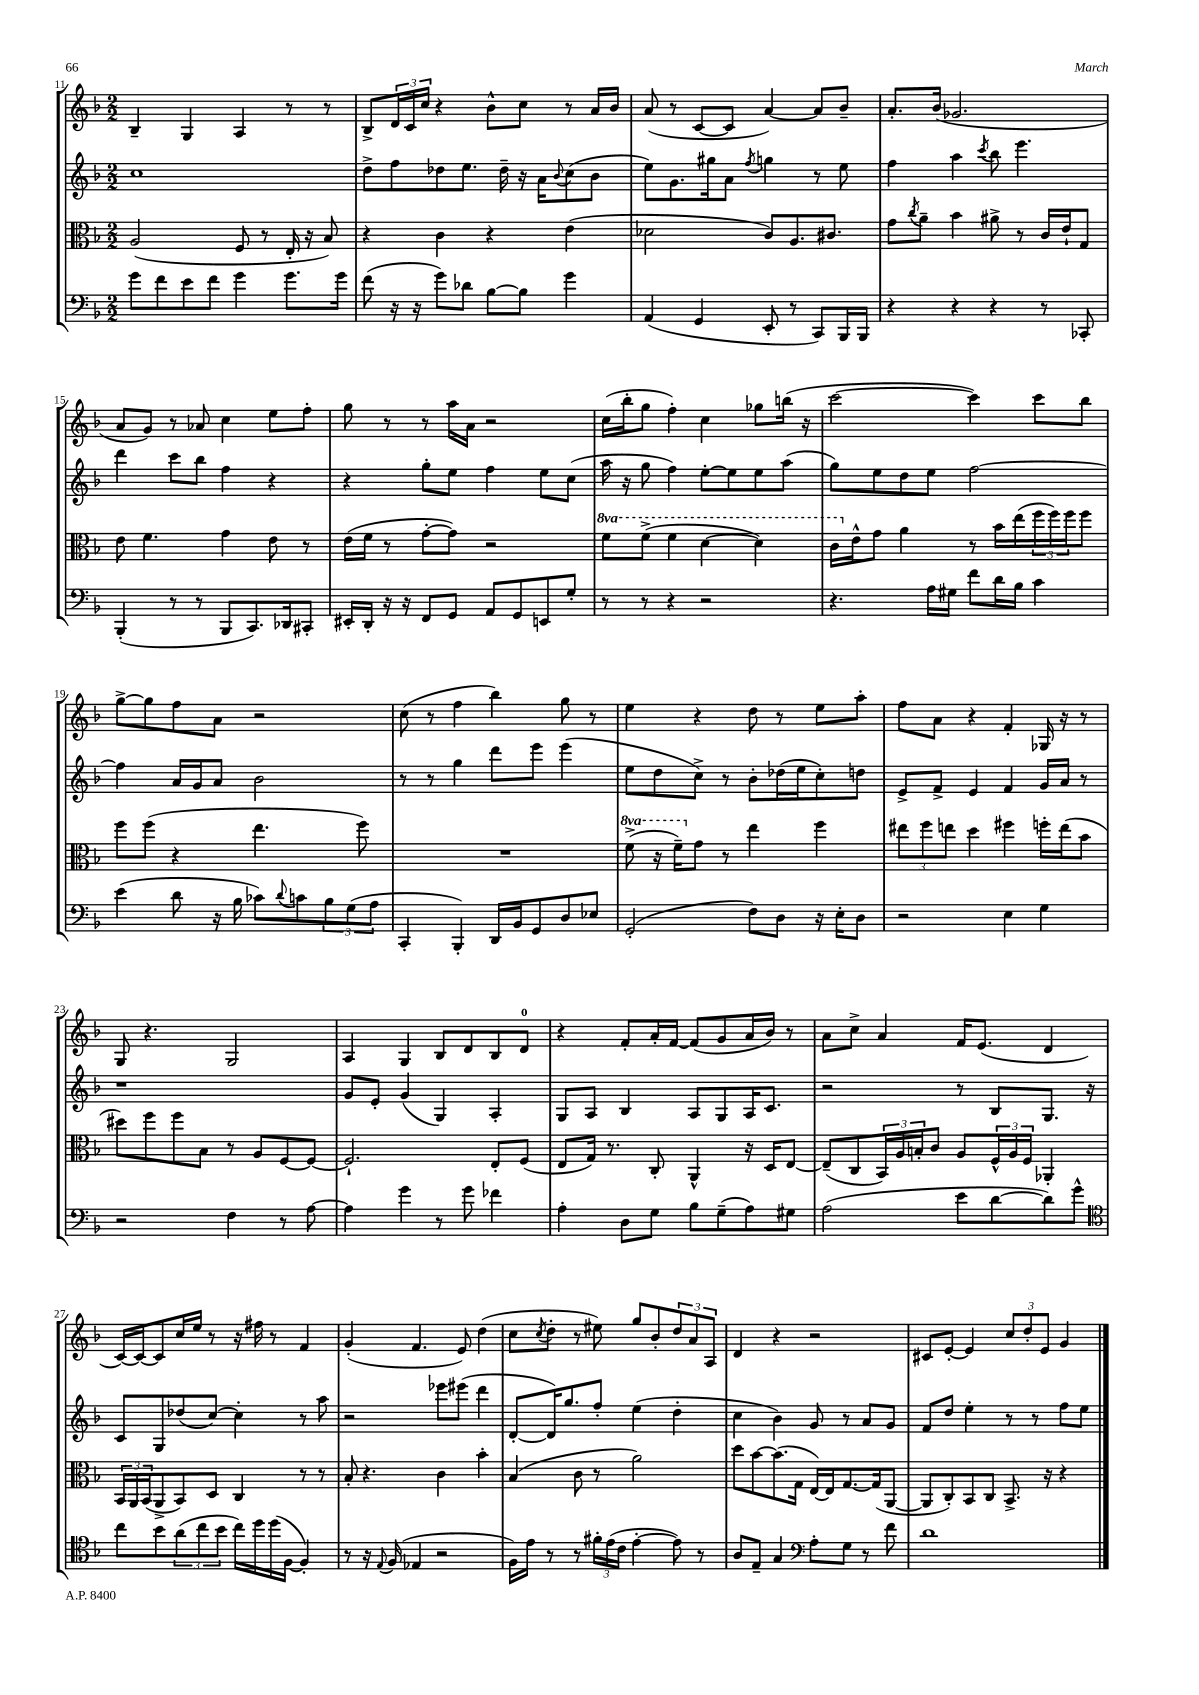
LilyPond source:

<<
\new StaffGroup <<
\new Staff = "s0" {
    \clef treble \key f \major \numericTimeSignature \time 2/2
    bes4-- g4 a4 r8 r8 |
    bes8-> \tuplet 3/2 { d'16 c'16 c''16 } r4 bes'8-^ c''8 r8 a'16 bes'16 |
    a'8( r8 c'8~ c'8 a'4~) a'8 bes'8-- |
    a'8.-. bes'16( ges'2. |
    a'8 g'8) r8 aes'8 c''4 e''8 f''8-. |
    g''8 r8 r8 a''16 a'16 r2 |
    c''16( bes''16-. g''8 f''4-.) c''4 ges''8 b''16( r16 |
    c'''2~ c'''4) c'''8 bes''8 |
    g''8~-> g''8 f''8 a'8 r2 |
    c''8( r8 f''4 bes''4) g''8 r8 |
    e''4 r4 d''8 r8 e''8 a''8-. |
    f''8 a'8 r4 f'4-. ges16 r16 r8 |
    g8 r4. g2 |
    a4 g4 bes8 d'8 bes8 d'8-0 |
    r4 f'8-. a'16-. f'16~ f'8( g'8 a'16 bes'16) r8 |
    a'8 c''8-> a'4 f'16 e'8.( d'4 |
    c'16~) c'16~ c'8 c''16 e''16 r8 r16 fis''16 r8 f'4 |
    g'4-.( f'4. e'8) d''4( |
    c''8 \acciaccatura { c''8 } d''8-. r8 eis''8) g''8 bes'8-. \tuplet 3/2 { d''8 a'8 a8 } |
    d'4 r4 r2 |
    cis'8 e'8~-. e'4 \tuplet 3/2 { c''8 d''8-. e'8 } g'4 \bar "|." |
}
\new Staff = "s1" {
    \clef treble \key f \major \numericTimeSignature \time 2/2
    c''1 |
    d''8-> f''8 des''8 e''8. des''16-- r16 a'16 \appoggiatura { bes'8 } c''8( bes'8 |
    e''8) g'8. gis''16 a'8 \acciaccatura { f''8 } g''4 r8 e''8 |
    f''4 a''4 \acciaccatura { c'''8 } bes''8 e'''4. |
    d'''4 c'''8 bes''8 f''4 r4 |
    r4 g''8-. e''8 f''4 e''8 c''8( |
    a''16 r16 g''8 f''4) e''8~-. e''8 e''8 a''8( |
    g''8) e''8 d''8 e''8 f''2~ |
    f''4 a'16 g'16 a'8 bes'2 |
    r8 r8 g''4 d'''8 e'''8 e'''4( |
    e''8 d''8 c''8->) r8 bes'8-. des''16( e''16 c''8-.) d''8 |
    e'8-> f'8-> e'4 f'4 g'16 a'16 r8 |
    r1 |
    g'8 e'8-. g'4( g4) a4-. |
    g8 a8 bes4 a8 g8 a16 c'8. |
    r2 r8 bes8 g8. r16 |
    c'8 g8 des''8( c''8~) c''4-. r8 a''8 |
    r2 ees'''8 eis'''8( d'''4 |
    d'8~-. d'16) g''8. f''8-. e''4( d''4-. |
    c''4 bes'4) g'8 r8 a'8 g'8 |
    f'8 d''8 e''4-. r8 r8 f''8 e''8 \bar "|." |
}
\new Staff = "s2" {
    \clef alto \key f \major \numericTimeSignature \time 2/2 \set Staff.ottavationMarkups = #ottavation-simple-ordinals
    a2( f8 r8 e16-. r16 bes8) |
    r4 c'4 r4 e'4( |
    des'2 c'8) a8. cis'8. |
    g'8 \acciaccatura { c''8 } a'8-- bes'4 ais'8-> r8 c'16 e'16-! g8 |
    e'8 f'4. g'4 e'8 r8 |
    e'16( f'16 r8 g'8~-. g'8) r2 |
    \ottava #1 f''8 f''8->( f''4 d''4~ d''4) |
    c''16 \ottava #0 e'16-^ g'8 a'4 r8 bes'16 e''16( \tuplet 3/2 { f''16 f''16) f''16 } f''8 |
    f''8 f''8( r4 e''4. f''8) |
    R1 |
    \ottava #1 f''8->( r16 f''16--) \ottava #0 g'8 r8 e''4 f''4 |
    \tuplet 3/2 { eis''8 f''8 e''8 } d''4 fis''4 f''16-. e''16( bes'8 |
    dis''8) f''8 f''8 bes8 r8 a8 f8~ f8~ |
    f2.-! e8-. f8( |
    e8 g16) r8. c8-. a,4-^ r16 d16 e8~ |
    e8--( c8 \tuplet 3/2 { bes,16) a16 b16-. } c'8 a8 \tuplet 3/2 { f16-^ a16 f16 } aes,4-. |
    \tuplet 3/2 { bes,16 a,16 bes,16( } a,8-> bes,8) d8 c4 r8 r8 |
    bes8-. r4. c'4 bes'4-. |
    bes4( c'8 r8 a'2) |
    d''8 bes'8~ bes'8.( g16 e16~) e16 g8.~ g16( a,8~ |
    a,8 c8-.) bes,8 c8 bes,8.-> r16 r4 \bar "|." |
}
\new Staff = "s3" {
    \clef bass \key f \major \numericTimeSignature \time 2/2
    g'8 f'8 e'8 f'8 g'4 g'8. g'16 |
    f'8( r16 r16 g'8) des'8 bes8~ bes8 g'4 |
    a,4( g,4 e,8-. r8 c,8) bes,,16 bes,,16 |
    r4 r4 r4 r8 ces,8-. |
    bes,,4-.( r8 r8 bes,,8 c,8.) des,16 cis,8-. |
    eis,16-. d,16-. r16 r16 f,8 g,8 a,8 g,8 e,8 g8-. |
    r8 r8 r4 r2 |
    r4. a16 gis16 f'8 d'16 bes16 c'4 |
    e'4( d'8 r16 bes16 ces'8) \appoggiatura { d'8 } c'8 \tuplet 3/2 { bes8 g8( a8 } |
    c,4-. bes,,4-.) d,16 bes,16 g,8 d8 ees8 |
    g,2-.( f8) d8 r16 e16-. d8 |
    r2 e4 g4 |
    r2 f4 r8 a8~ |
    a4 g'4 r8 g'8 fes'4 |
    a4-. d8 g8 bes8 g8--( a8) gis8 |
    a2( e'8 d'8~ d'8) g'8-^ |
    \clef tenor c''8 bes'8 \tuplet 3/2 { a'8( c''8 bes'8 } c''16) d''16 d''16( f16~ f4-.) |
    r8 r16 \appoggiatura { e8 } f16( ees4 r2 |
    f16) e'16 r8 r8 \tuplet 3/2 { fis'16-. e'16( c'16 } e'4~-. e'8) r8 |
    a8 e8-- g4 \clef bass a8-. g8 r8 f'8 |
    d'1 \bar "|." |
}
>>
>>
\layout { \context { \Score currentBarNumber = #11 } }
